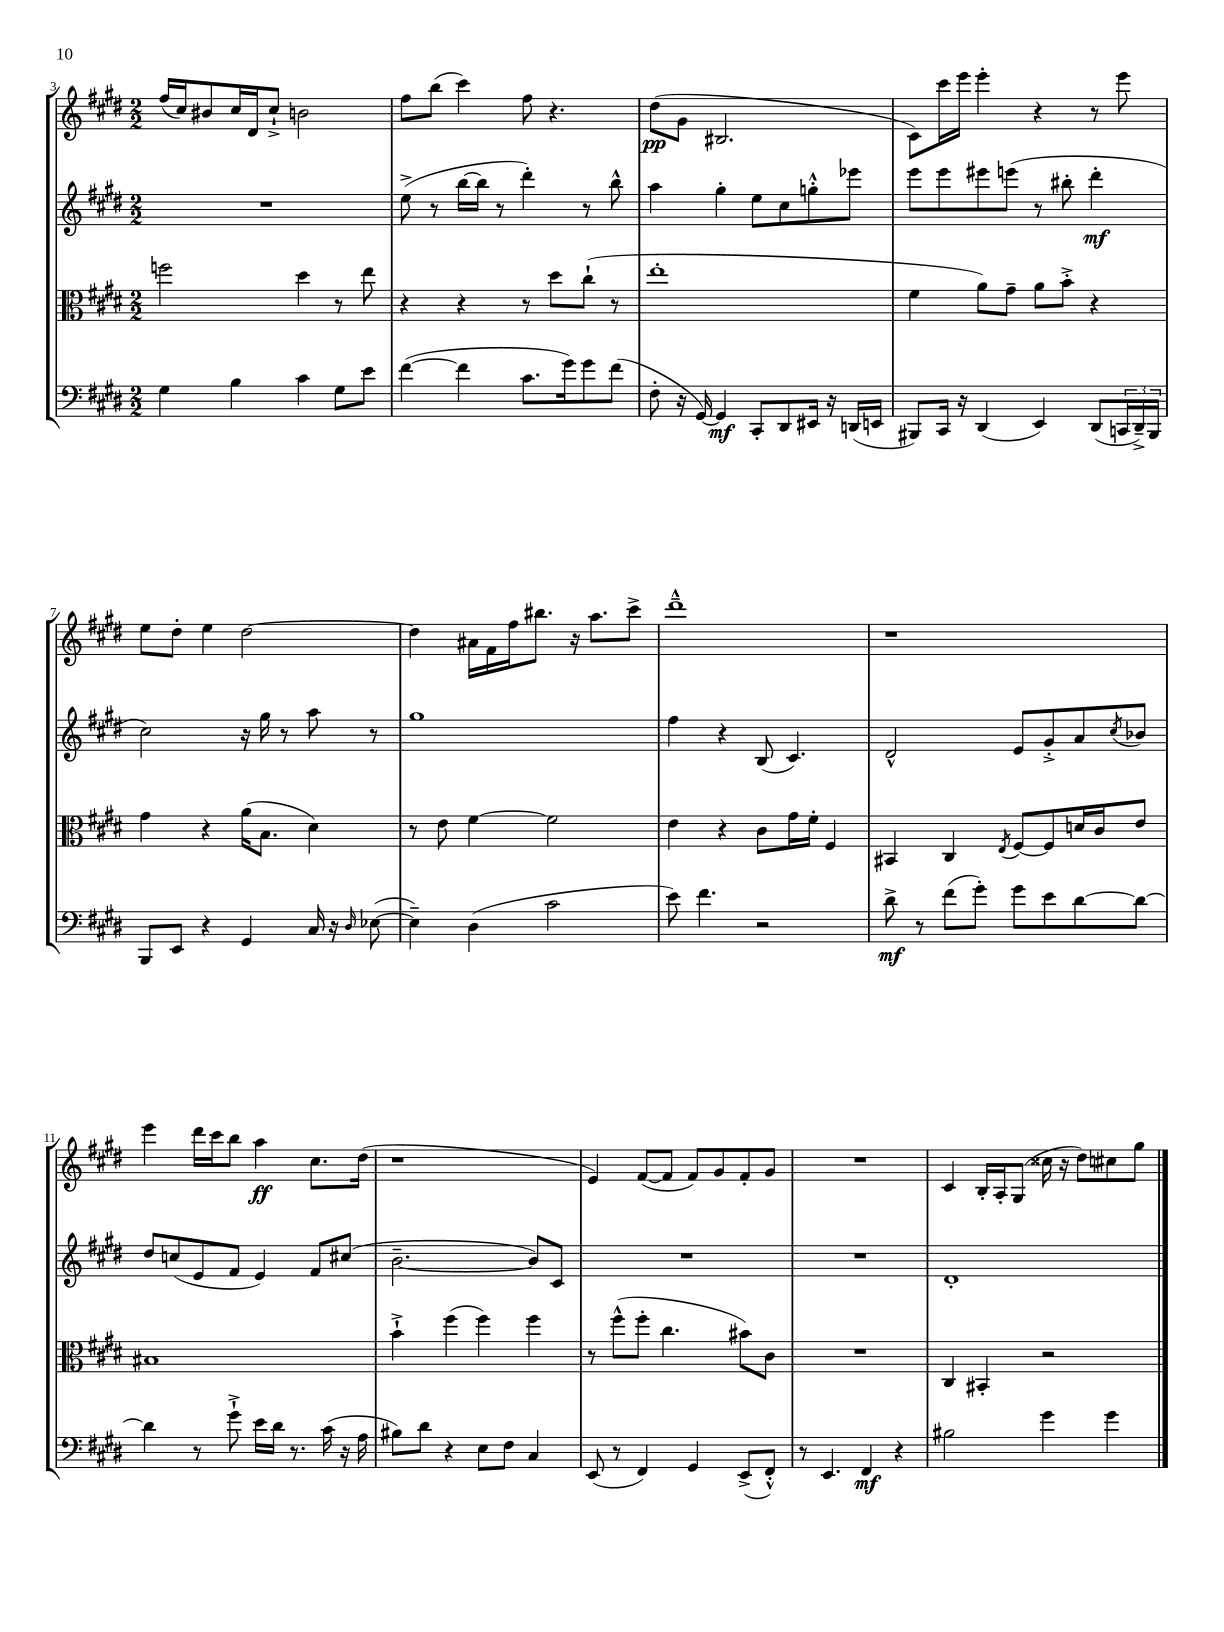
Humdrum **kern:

**kern	**dynam	**kern	**kern	**dynam	**kern	**dynam
*part4	*part4	*part3	*part2	*part2	*part1	*part1
*staff4	*staff4	*staff3	*staff2	*staff2	*staff1	*staff1
*clefF4	*	*clefC3	*clefG2	*	*clefG2	*
*k[f#c#g#d#]	*	*k[f#c#g#d#]	*k[f#c#g#d#]	*	*k[f#c#g#d#]	*
*M2/2	*	*M2/2	*M2/2	*	*M2/2	*
=3	=3	=3	=3	=3	=3	=3
4G#\	.	2ffn\	1r	.	(16ff#/LL	.
.	.	.	.	.	16cc#/J)	.
.	.	.	.	.	8b#X/	.
4B\	.	.	.	.	16cc#/L	.
.	.	.	.	.	16d#/J	.
.	.	.	.	.	8cc#`^/J	.
4c#\	.	4dd#\	.	.	2bn\	.
8G#\L	.	8r	.	.	.	.
8e\J	.	8ee\	.	.	.	.
=4	=4	=4	=4	=4	=4	=4
([4f#\	.	4r	(8ee^\	.	8ff#\L	.
.	.	.	8r	.	(8bb\J	.
4f#\]	.	4r	[16bb\LL	.	4ccc#\)	.
.	.	.	16bb\JJ]	.	.	.
.	.	.	8r	.	.	.
8.c#\L	.	8r	4ddd#'\)	.	8ff#\	.
.	.	8dd#\L	.	.	4.r	.
16g#\k)	.	.	.	.	.	.
8g#\	.	(8cc#`\J	8r	.	.	.
(8f#\J	.	8r	8bb^^\	.	.	.
=5	=5	=5	=5	=5	=5	=5
8F#'\	.	1ee'	4aa\	.	(8dd#\L	pp
16r	.	.	.	.	8g#\J	.
[16GG#/)	.	.	.	.	.	.
4GG#/]	mf	.	4gg#'\	.	2.B#X/	.
8CC#'/L	.	.	8ee\L	.	.	.
8DD#/	.	.	8cc#\	.	.	.
16EE#X/Jk	.	.	8ggn'^^\	.	.	.
16r	.	.	.	.	.	.
(16DDn/LL	.	.	8eee-X\J	.	.	.
16EEn/JJ	.	.	.	.	.	.
=6	=6	=6	=6	=6	=6	=6
8BBB#X/L)	.	4f#\	8eee\L	.	8c#\L)	.
16CC#/Jk	.	.	8eee\	.	16ccc#\L	.
16r	.	.	.	.	16eee\JJ	.
(4DD#/	.	8a\L)	8eee#X\	.	4eee'\	.
.	.	8g#~\J	(8eeen\J	.	.	.
4EE/)	.	8a\L	8r	.	4r	.
.	.	8b'^\J	8bb#X'\	.	.	.
(8DD#/L	.	4r	4ddd#'\	mf	8r	.
24CCn/L	.	.	.	.	8eee\	.
24DD#~^/)	.	.	.	.	.	.
24BBB#/JJ	.	.	.	.	.	.
!!LO:LB:g=z
=7	=7	=7	=7	=7	=7	=7
8BBB/L	.	4g#\	2cc#\)	.	8ee\L	.
8EE/J	.	.	.	.	8dd#'\J	.
4r	.	4r	.	.	4ee\	.
4GG#/	.	(16a\KL	16r	.	[2dd#\	.
.	.	8.B\J	16gg#\	.	.	.
.	.	.	8r	.	.	.
16C#/	.	4d#\)	8aa\	.	.	.
16r	.	.	.	.	.	.
16qqD#/	.	.	.	.	.	.
([8E-X\	.	.	8r	.	.	.
=8	=8	=8	=8	=8	=8	=8
4E-~\])	.	8r	1gg#	.	4dd#\]	.
.	.	8e\	.	.	.	.
(4D#\	.	[4f#\	.	.	16a#X\LL	.
.	.	.	.	.	16f#\	.
.	.	.	.	.	16ff#\J	.
.	.	.	.	.	8.bb#X\J	.
2c#\	.	2f#\]	.	.	.	.
.	.	.	.	.	16r	.
.	.	.	.	.	8.aa\L	.
.	.	.	.	.	8ccc#^\J	.
=9	=9	=9	=9	=9	=9	=9
8e\)	.	4e\	4ff#\	.	1ddd#~^^	.
4.f#\	.	.	.	.	.	.
.	.	4r	4r	.	.	.
2r	.	8c#\L	(8B/	.	.	.
.	.	16g#\L	4.c#/)	.	.	.
.	.	16f#'\JJ	.	.	.	.
.	.	4F#/	.	.	.	.
=10	=10	=10	=10	=10	=10	=10
8d#^\	mf	4BB#X/	2d#^^/	.	1r	.
8r	.	.	.	.	.	.
(8f#\L	.	4C#/	.	.	.	.
8g#'\J)	.	.	.	.	.	.
.	.	8qE/	.	.	.	.
8g#\L	.	[8F#/L	8e/L	.	.	.
8e\	.	8F#/]	8g#'^/	.	.	.
[8d#\	.	16dn/L	8a/	.	.	.
.	.	16c#/J	.	.	.	.
.	.	.	8qcc#/	.	.	.
8d#\J_	.	8e/J	8b-X/J	.	.	.
!!LO:LB:g=z
=11	=11	=11	=11	=11	=11	=11
4d#\]	.	1B#X	8dd#/L	.	4eee\	.
.	.	.	(8ccn/	.	.	.
8r	.	.	8e/	.	16ddd#\LL	.
.	.	.	.	.	16ccc#\J	.
8g#`^\	.	.	8f#/J	.	8bb\J	.
16e\LL	.	.	4e/)	.	4aa\	ff
16d#\JJ	.	.	.	.	.	.
8.r	.	.	.	.	.	.
.	.	.	8f#/L	.	8.cc#\L	.
(16c#\	.	.	.	.	.	.
16r	.	.	(8cc#X/J	.	.	.
16A\	.	.	.	.	(16dd#\Jk	.
=12	=12	=12	=12	=12	=12	=12
8B#X\L)	.	4b`^\	[2.b~\	.	1r	.
8d#\J	.	.	.	.	.	.
4r	.	(4ff#\	.	.	.	.
8E\L	.	4ff#\)	.	.	.	.
8F#\J	.	.	.	.	.	.
4C#/	.	4ff#\	8b/L])	.	.	.
.	.	.	8c#/J	.	.	.
=13	=13	=13	=13	=13	=13	=13
(8EE/	.	8r	1r	.	4e/)	.
8r	.	(8ff#^^\L	.	.	.	.
4FF#/)	.	8ff#'\J	.	.	([8f#/L	.
.	.	4.cc#\	.	.	8f#/J]	.
4GG#/	.	.	.	.	8f#/L)	.
.	.	.	.	.	8g#/	.
(8EE^/L	.	8b#X\L)	.	.	8f#'/	.
8FF#'^^/J)	.	8c#\J	.	.	8g#/J	.
=14	=14	=14	=14	=14	=14	=14
8r	.	1r	1r	.	1r	.
4.EE/	.	.	.	.	.	.
4FF#/	mf	.	.	.	.	.
4r	.	.	.	.	.	.
=15	=15	=15	=15	=15	=15	=15
2B#X\	.	4C#/	1d#'	.	4c#/	.
.	.	4BB#X'/	.	.	16B'/LL	.
.	.	.	.	.	16A'/J	.
.	.	.	.	.	(8G#/J	.
4g#\	.	2r	.	.	16cc##X\	.
.	.	.	.	.	16r	.
.	.	.	.	.	8dd#\L)	.
4g#\	.	.	.	.	8cc#X\	.
.	.	.	.	.	8gg#\J	.
==	==	==	==	==	==	==
*-	*-	*-	*-	*-	*-	*-
